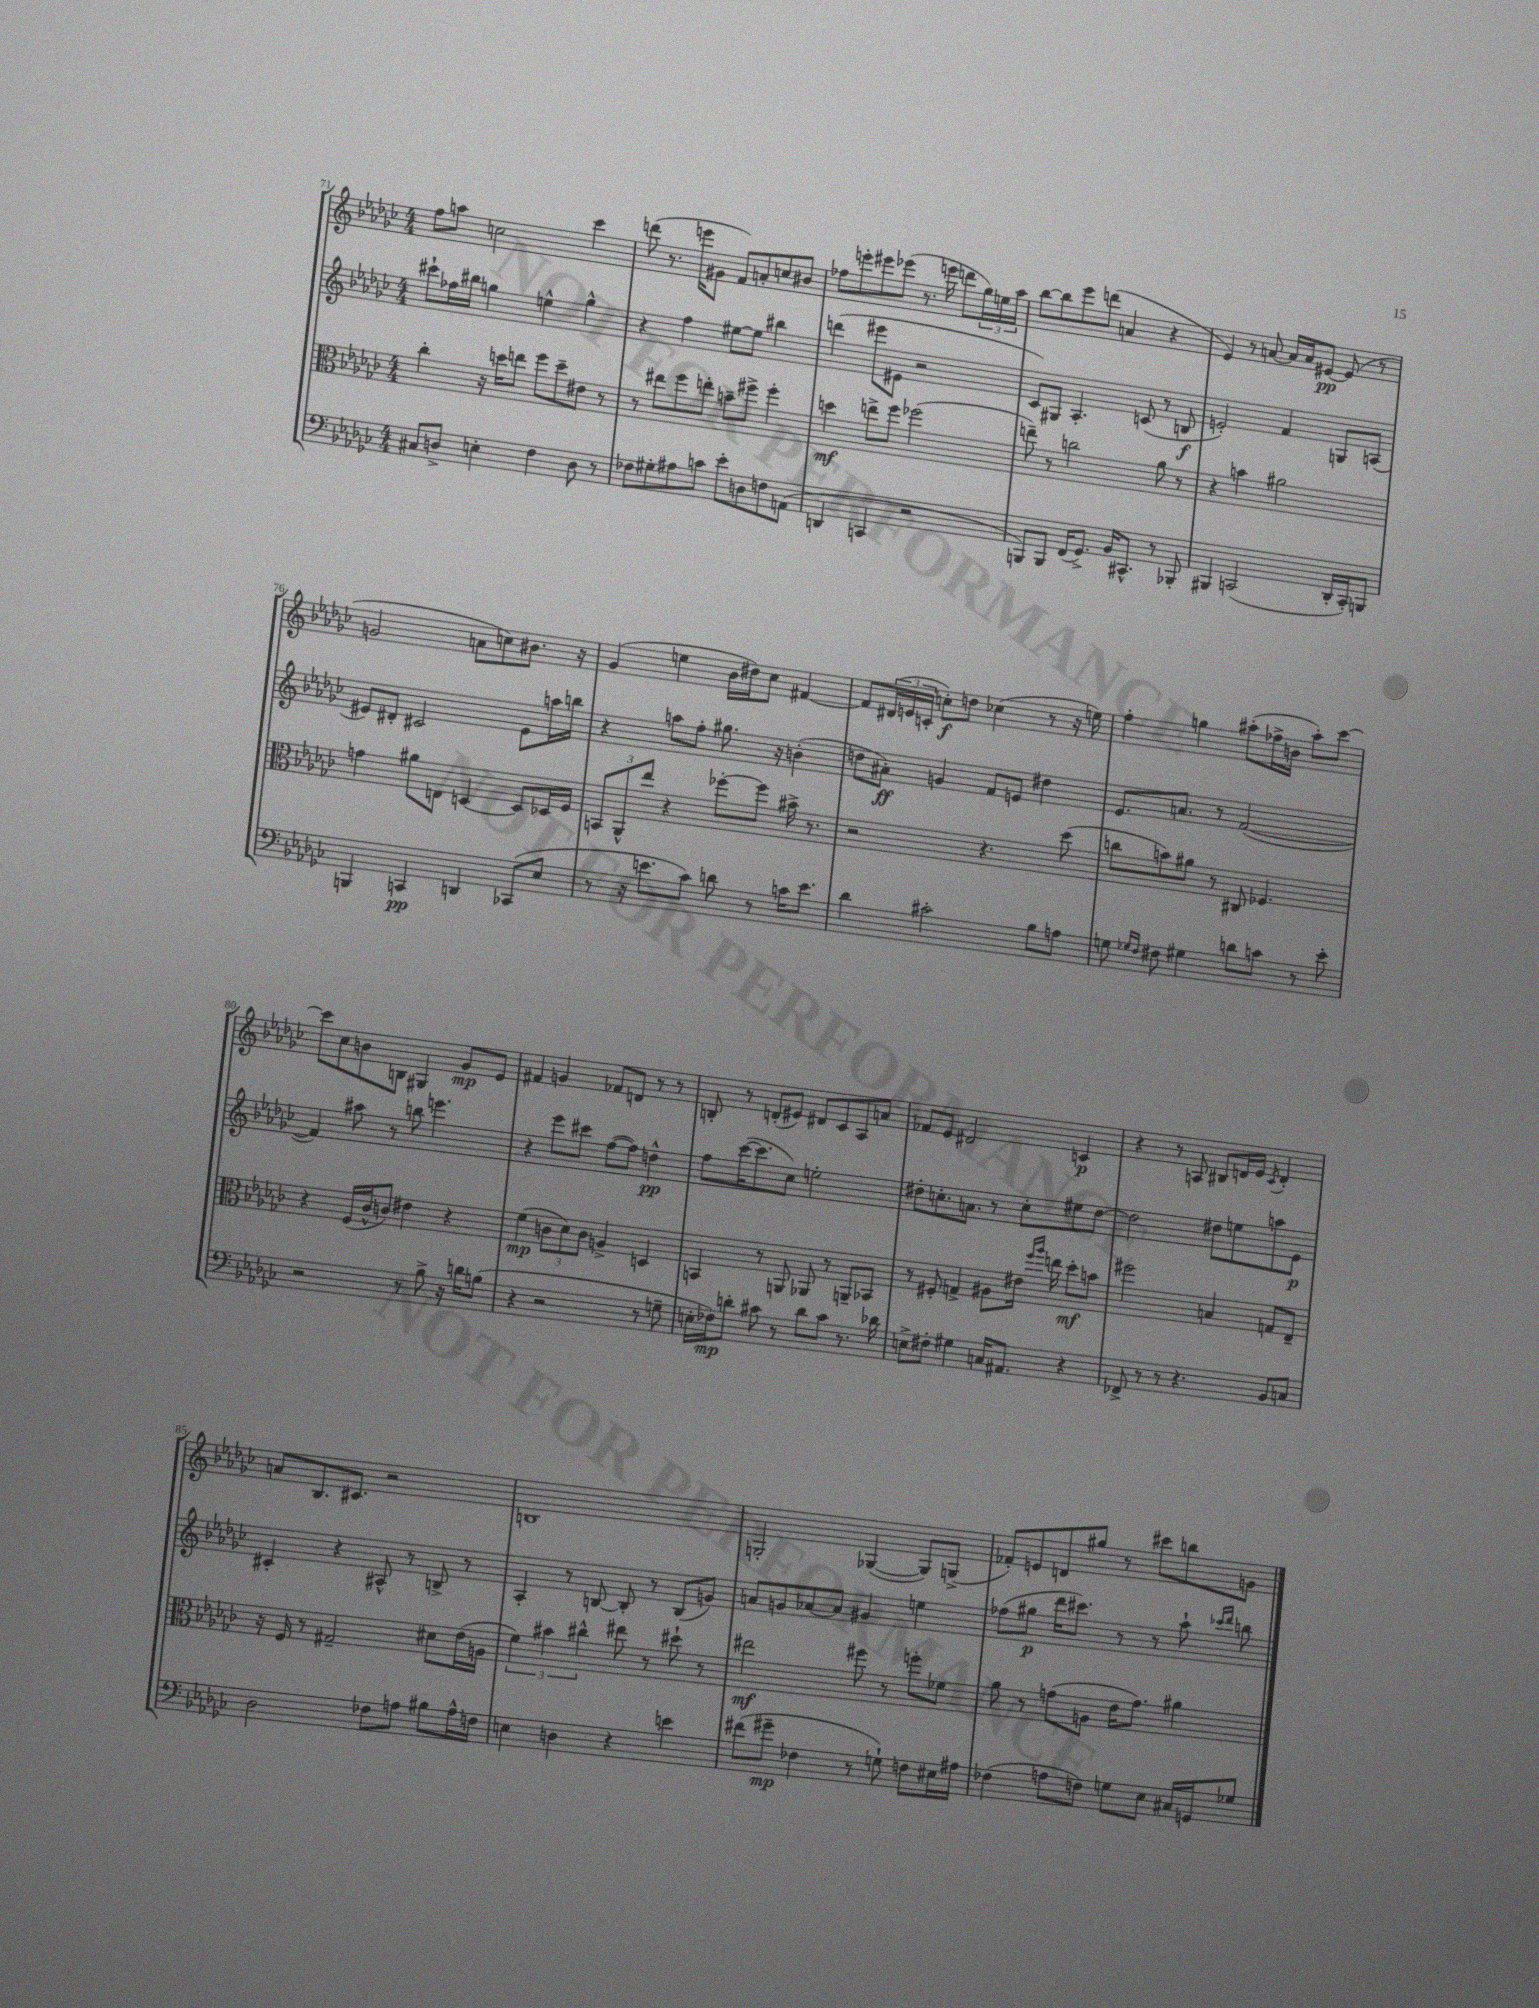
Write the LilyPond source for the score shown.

<<
\new StaffGroup <<
\new Staff = "s0" {
    \clef treble \key ges \major \numericTimeSignature \time 4/4
    f''8 a''8 c''2 ces'''4 |
    d'''8( r8. e'''16 gis'8 f'8) a'8-. c''8 bis'8 |
    fes''8 e'''8-. eis'''8 ees'''8( r8. e'''16 d'''8 \tuplet 3/2 { ges''16) e''16 aes''16 } |
    bes''8~ bes''8 ees'''8 d'''8( a'4 r4 |
    ees'4) r8 a'8~ a'16 a'16 eis'8~\pp eis'8( r8 |
    g'2 a'8 c''8) bis'8. r16 |
    ges'4( e''4 bes'16 dis''16) ces''8 fis'4~ |
    fis'8 \tuplet 3/2 { dis'16( e'16 c'16-. } c''8-.\f) d''8 ces''4( r8 r16 e''16) |
    f''4-. g''4 ais''8-.( fes''16-> b'16 ais''8-.) ces'''8~ |
    ces'''8 ces''8 b'8 b8 gis4 ges'8\mp ees'8 |
    fis'4 g'4 fes'8 d'8 r8 r8 |
    b8-. r8 d'8-.( eis'8) dis'8 ces'8 aes8 a'8 |
    fes'8 ees'8 dis'2 c'4\p |
    r4 r8 a8 bis8 d'16 ees'16 \acciaccatura { ces'8 } d'4-. |
    a'8 bes8. cis'8. r2 |
    b1 |
    g2-. ges4~( ges8) g8->( |
    fes'8-.) e'8 d'8 gis''8 r8 cis'''8 b''8 g'8 \bar "|." |
}
\new Staff = "s1" {
    \clef treble \key ges \major \numericTimeSignature \time 4/4
    cis'''8-! fes''16 bis''16 g''4 e''4-^ g''4-^ |
    r4 f''4 eis''8~ eis''8 bis''4 |
    d'''4( eis'''8 eis'8 r2 |
    ces'8) gis8 aes4.-. c'8( r8 b8\f |
    e'2-.) f'4 g8 a8( |
    eis'8) dis'8-. cis'2 eis'8 a''16 b''16 |
    r4 a''8 f''8-. gis''8. r16 b'4-.( |
    d''8 ais'8-.\ff) g'4 f'8 e'8 dis''4 |
    ees'8. a'8. r8 f'2~( |
    f'4) ais''8 r8 b''8 e'''4. |
    r4 ees'''8 cis'''8 f''8~( f''8) d''4-^\pp |
    f''8 ces'''16~( ces'''8. ces''8) e''2-. |
    dis''8-. c''8.-. a'8. r8 c''8-. eis''8 dis''8~ |
    dis''2 dis''8 e''8 a''8 ees'8\p |
    cis'4-. r4 ais8-^ r8 b8-> r8 |
    aes4-. r8 b8~ b8-. r8 b8( g'8) |
    a'8 g'8 aes'8~ aes'8 gis'4 e''4 |
    fes''8( gis''8\p des'''16 cis'''8.) r8 r8 aes''8-! \grace { ces'''16 des'''16 } b''8 \bar "|." |
}
\new Staff = "s2" {
    \clef alto \key ges \major \numericTimeSignature \time 4/4
    ces''4-. r16 d''16 e''8 f''8 d''8-- eis'8 r8 |
    r8 eis''8 f''8 e''8-. b'8-- fis''8-> fis''4-. |
    d''4\mf e''8-> f''8 fes''2( |
    e''8--) r8 c''2 aes'8 r8 |
    r4 b'4 ais'2 |
    g'4 ais'8 e8 d4~ d8 des16 f16 |
    \tuplet 3/2 { b,8 aes,8-^ ees''8 } r4 fes''8~-. fes''8 bis'16-> r8. |
    r2 r4. des''8( |
    c''8 b'8) ais'8 r8 cis8 fes4. |
    r4 f16( ces'16-^ c'8) eis'4 r4 |
    f'4\mp( \tuplet 3/2 { c'8 des'8) c'8 } a4-> d4 |
    b,4 r8 a,8 aes,8 r8 a,8-- bes,8 |
    r8 fis8-. g4-> ais8 eis'16 \grace { f''16 aes''16 } e''16 des''8-.\mf b'8 |
    fis''2 b4 g8 ees8-- |
    r16 f16 r8 gis2-- dis'8 ees'16( a16 |
    \tuplet 3/2 { f'4) bis'4 cis''4-^ } eis''8 r8 dis''8-! r8 |
    eis''2\mf fis''8 r8 f''8-. fes'8 |
    aes'8 r8 g'8( a8 ees'16 g'8.) ais'4 \bar "|." |
}
\new Staff = "s3" {
    \clef bass \key ges \major \numericTimeSignature \time 4/4
    cis8 d8-> e4-. f4 d8 r8 |
    fes8 gis8-. ais8 c'8 ees'8-. d8 f8 a,8( |
    d,4 c,4 r2 |
    b,,8) b,,8 f,16( ges,8.->) bes,16 cis,8.-^ r8 bes,,8-. |
    bis,,4 c,2( des,16-. c,16-.) b,,8 |
    b,,4 c,4\pp d,4 ces,8( ees8 |
    r8 r16 e'8. ces'8) d'8 r8 c'16 e'8. |
    des'4 cis'2-. bes8 a8 |
    g8 \grace { ges16 f16 } fis8 gis4 d'8 c'8 r8 ees'8-. |
    r2 r8 bes8-> r16 d'16 b8( |
    r4 r2 r8 g8-- |
    e16-. fes16\mp) d'8-. cis'8 r8 d'8 cis'8 r8. des'16 |
    e8-> fis8-. gis4 c16 ais,8. r4 |
    fes,8-> r8 r8 r4. bes,8 c8 |
    des2 fes8 a8 bis8 a16-^ f16 |
    e4 d4 r4 e'4 |
    fis'8( gis'8--\mp fes4 r8 g8-!) f8 eis16 ais16 |
    fes4( a8 f8) g8 ees8 cis16 g,16 ges8 \bar "|." |
}
>>
>>
\layout { \context { \Score currentBarNumber = #71 } }
